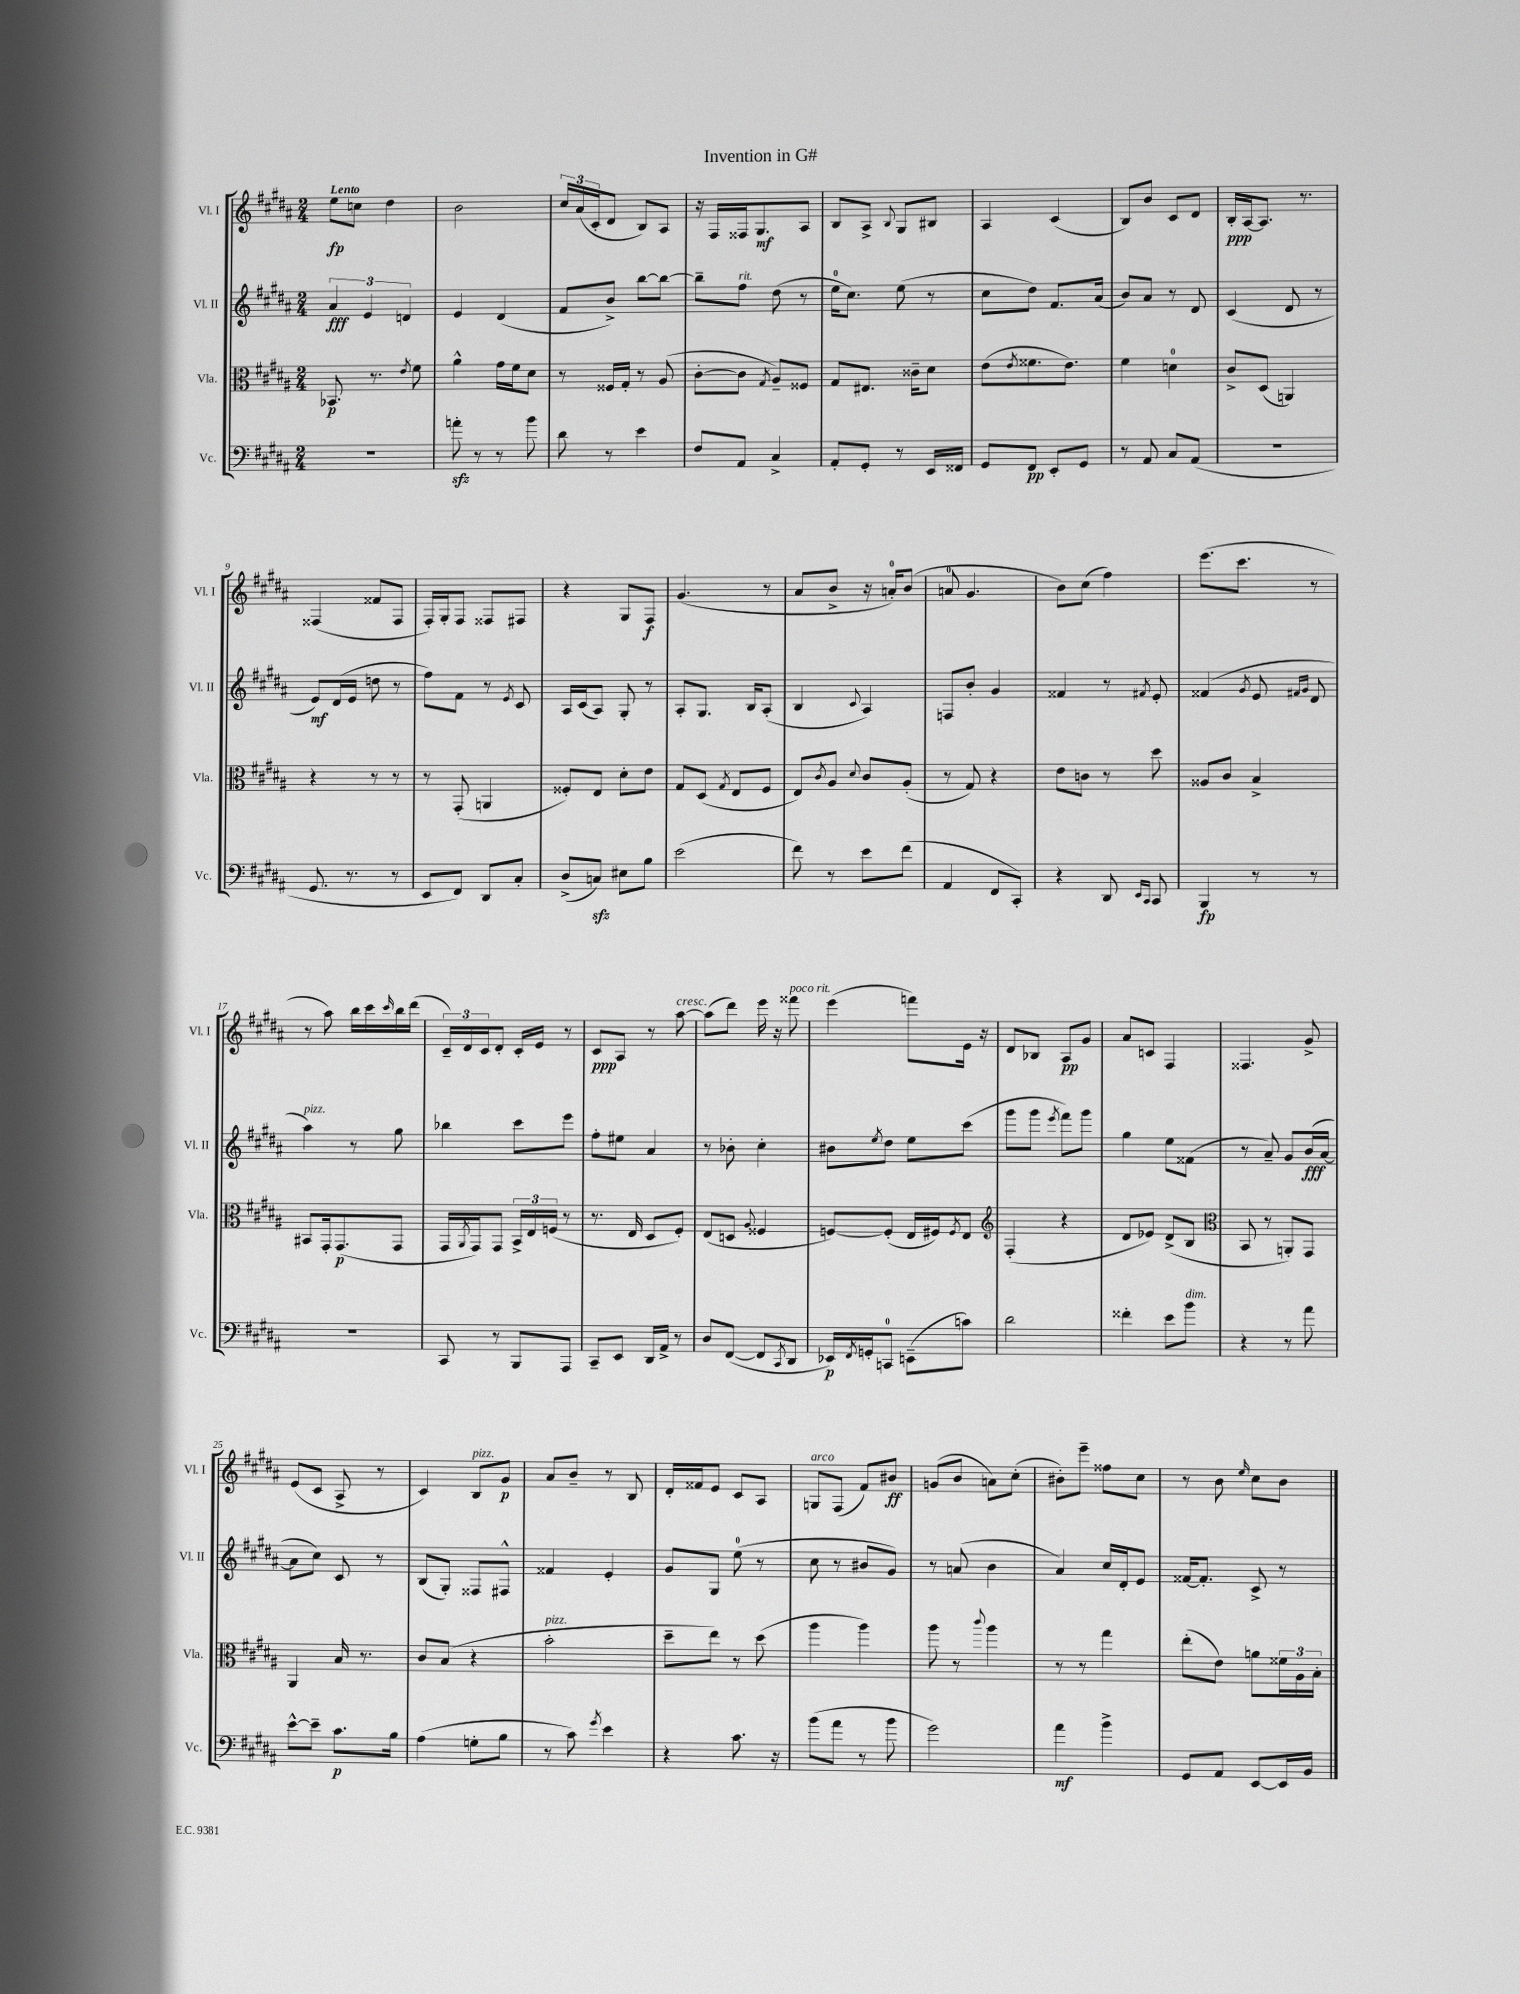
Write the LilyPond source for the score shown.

\header { title = "Invention in G#" }
<<
\new StaffGroup <<
\new Staff = "s0" \with { instrumentName = "Vl. I" shortInstrumentName = "Vl. I" } {
    \clef treble \key b \major \numericTimeSignature \time 2/4 \tempo "Lento"
    e''8\fp c''8 dis''4 |
    b'2 |
    \tuplet 3/2 { cis''16 ais'16( cis'16-. } dis'8 b8) ais8 |
    r16 fis16 fisis16 gis8.\mf ais8 |
    b8 ais8-> \appoggiatura { b8 } gis8 bis8 |
    ais4 cis'4( |
    b8) b'8 cis'8 dis'8 |
    b16-.\ppp ais16~ ais8. r8. |
    fisis4( fisis'8 fisis8 |
    fis16-.) gis16-. fis8 fisis8 fis8 |
    r4 gis8 fis8\f |
    gis'4.( r8 |
    ais'8 b'8-> r16 a'16-0-.) b'8( |
    a'8-0 gis'4. |
    b'8) cis''8( fis''4) |
    e'''8.( cis'''8. r8 |
    r8 ais''8) b''16 cis'''16 \grace { cis'''16 } b''16 dis'''16( |
    \tuplet 3/2 { cis'16--) dis'16 cis'16 } dis'8-. cis'16-. e'16 r8 |
    cis'8\ppp ais8 r8 ais''8~^\markup { \italic "cresc." } |
    ais''8( dis'''8) e'''16 r16 fisis'''8^\markup { \italic "poco rit." } |
    e'''4( f'''8) e'16 r16 |
    dis'8 bes8 ais8\pp gis'8 |
    ais'8 c'8 fis4 |
    fisis4. gis'8-> |
    e'8( cis'8 ais8-> r8 |
    cis'4) b8^\markup { \italic "pizz." } gis'8\p |
    ais'8 b'8-- r8 b8 |
    dis'16-. fisis'16 e'8 cis'8 ais8 |
    g8^\markup { \italic "arco" } fis8( fis'8) bis'8\ff |
    g'8( b'8 a'8) cis''8-.( |
    bis'8-.) e'''8-- fisis''8 cis''8 |
    r8 b'8 \grace { e''16 } cis''8 b'8 \bar "|." |
}
\new Staff = "s1" \with { instrumentName = "Vl. II" shortInstrumentName = "Vl. II" } {
    \clef treble \key b \major \numericTimeSignature \time 2/4
    \tuplet 3/2 { ais'4\fff e'4 d'4 } |
    e'4 dis'4( |
    fis'8 b'8->) b''8~ b''8~ |
    b''8-- fis''8^\markup { \italic "rit." } dis''8( r8 |
    e''16-0 cis''8.) e''8( r8 |
    cis''8 dis''8) fis'8. ais'16( |
    b'8) ais'8 r8 dis'8 |
    cis'4( dis'8 r8 |
    e'8\mf) dis'16( e'16 d''8 r8 |
    fis''8) fis'8 r8 \acciaccatura { e'8 } cis'8 |
    ais16 cis'16( ais8) gis8-. r8 |
    ais8-. gis8. b16 ais8-.( |
    b4 \appoggiatura { cis'8 } ais4) |
    f8 b'8-. gis'4 |
    fisis'4 r8 \acciaccatura { fis'8 } e'8-. |
    fisis'4( \acciaccatura { gis'8 } e'8 \grace { fis'16 gis'16 } dis'8 |
    ais''4^\markup { \italic "pizz." }) r8 gis''8 |
    bes''4 cis'''8 e'''8 |
    fis''8-. eis''8 ais'4 |
    r8 bes'8-. cis''4-. |
    bis'8 \acciaccatura { e''8 } dis''8 e''8 cis'''8( |
    gis'''8 gis'''8 \acciaccatura { e'''8 } fis'''8) gis'''8 |
    gis''4 e''8 fisis'8( |
    r8 ais'8--) gis'8 b'16\fff( ais'16~ |
    ais'8 cis''8) cis'8 r8 |
    b8( gis8-.) fisis8 fis8-^ |
    fisis'4 e'4-. |
    gis'8 gis8 e''8-0( r8 |
    cis''8 r8 bis'8 gis'8) |
    r8 a'8( b'4 |
    ais'4) cis''16 dis'16-. e'8 |
    fisis'16~ fisis'8.-. cis'8-> r8 \bar "|." |
}
\new Staff = "s2" \with { instrumentName = "Vla." shortInstrumentName = "Vla." } {
    \clef alto \key b \major \numericTimeSignature \time 2/4
    bes,8.\p r8. \acciaccatura { e'8 } fis'8 |
    ais'4-^ gis'16 fis'16 dis'8 |
    r8 fisis16 gis16-. r8 ais8( |
    cis'8~-. cis'8 \acciaccatura { gis8 } ais8--) fisis8 |
    gis8 eis8. cisis'16-- dis'8 |
    e'8( \acciaccatura { e'8 } fisis'8. e'8.) |
    fis'4 d'4-0 |
    cis'8-> dis8( a,4) |
    r4 r8 r8 |
    r8 gis,8-.( a,4 |
    fisis8-.) e8 dis'8-. e'8 |
    gis8 dis8( \acciaccatura { gis8 } e8 fis8 |
    e8) \acciaccatura { cis'8 } ais8 \appoggiatura { dis'8 } cis'8 ais8-.( |
    r8 gis8) r4 |
    e'8 c'8 r8 dis''8 |
    aisis8 cis'8 b4-> |
    bis,8 gis,16-. gis,8.\p( gis,8 |
    gis,16 \acciaccatura { ais,8 } gis,16) gis,8 \tuplet 3/2 { b,16-> e16 f16( } r8 |
    r8. e16 dis8 fis8-.) |
    e8( d8 \appoggiatura { ais8 } fisis4 |
    f8~) f8-.( e16 fis16) \acciaccatura { fis8 } e8 |
    \clef treble fis4-.( r4 |
    dis'8 ees'8) dis'8->( b8 |
    \clef alto b,8 r8 a,8-.) gis,8 |
    ais,4 b16 r8. |
    cis'8 b8( r4 |
    b'2-.^\markup { \italic "pizz." } |
    dis''8-- e''8) r8 dis''8( |
    ais''4 ais''4) |
    ais''8 r8 \appoggiatura { cis'''8 } ais''4 |
    r8 r8 gis''4 |
    e''8-.( e'8) a'8 \tuplet 3/2 { fisis'16 ais16 b16-. } \bar "|." |
}
\new Staff = "s3" \with { instrumentName = "Vc." shortInstrumentName = "Vc." } {
    \clef bass \key b \major \numericTimeSignature \time 2/4
    R2 |
    a'8-.\sfz r8 r8 b'8 |
    dis'8 r8 e'4 |
    fis8 ais,8 cis4-> |
    ais,8-. gis,8-. r8 e,16 fisis,16 |
    gis,8 fis,8\pp e,8-. gis,8 |
    r8 ais,8 cis8 ais,8( |
    r2 |
    gis,8. r8. r8 |
    e,8 fis,8) dis,8 cis8-. |
    dis8->( c8\sfz) eis8 b8 |
    e'2( |
    fis'8) r8 e'8 fis'8( |
    ais,4 fis,8 cis,8-.) |
    r4 dis,8 \grace { e,16 cis,16 } cis,8 |
    b,,4\fp r8 r8 |
    R2 |
    cis,8 r8 b,,8 ais,,8 |
    cis,8-- e,8 dis,16 ais,16-> r8 |
    dis8 fis,8~( fis,8 \acciaccatura { cis,8 } dis,8 |
    ees,16\p) \acciaccatura { fis,8 } g,16-. c,8-0 e,8--( c'8) |
    dis'2 |
    fisis'4-. e'8 b'8^\markup { \italic "dim." } |
    r4 r8 ais'8 |
    e'8~-^ e'8-- cis'8.\p b16 |
    ais4( g8-. b8 |
    r8 cis'8) \acciaccatura { gis'8 } e'4 |
    r4 cis'8. r16 |
    b'8( ais'8 r8 b'8 |
    gis'2) |
    ais'4\mf b'4-> |
    gis,8 ais,8 e,8~ e,16 b,16 \bar "|." |
}
>>
>>
